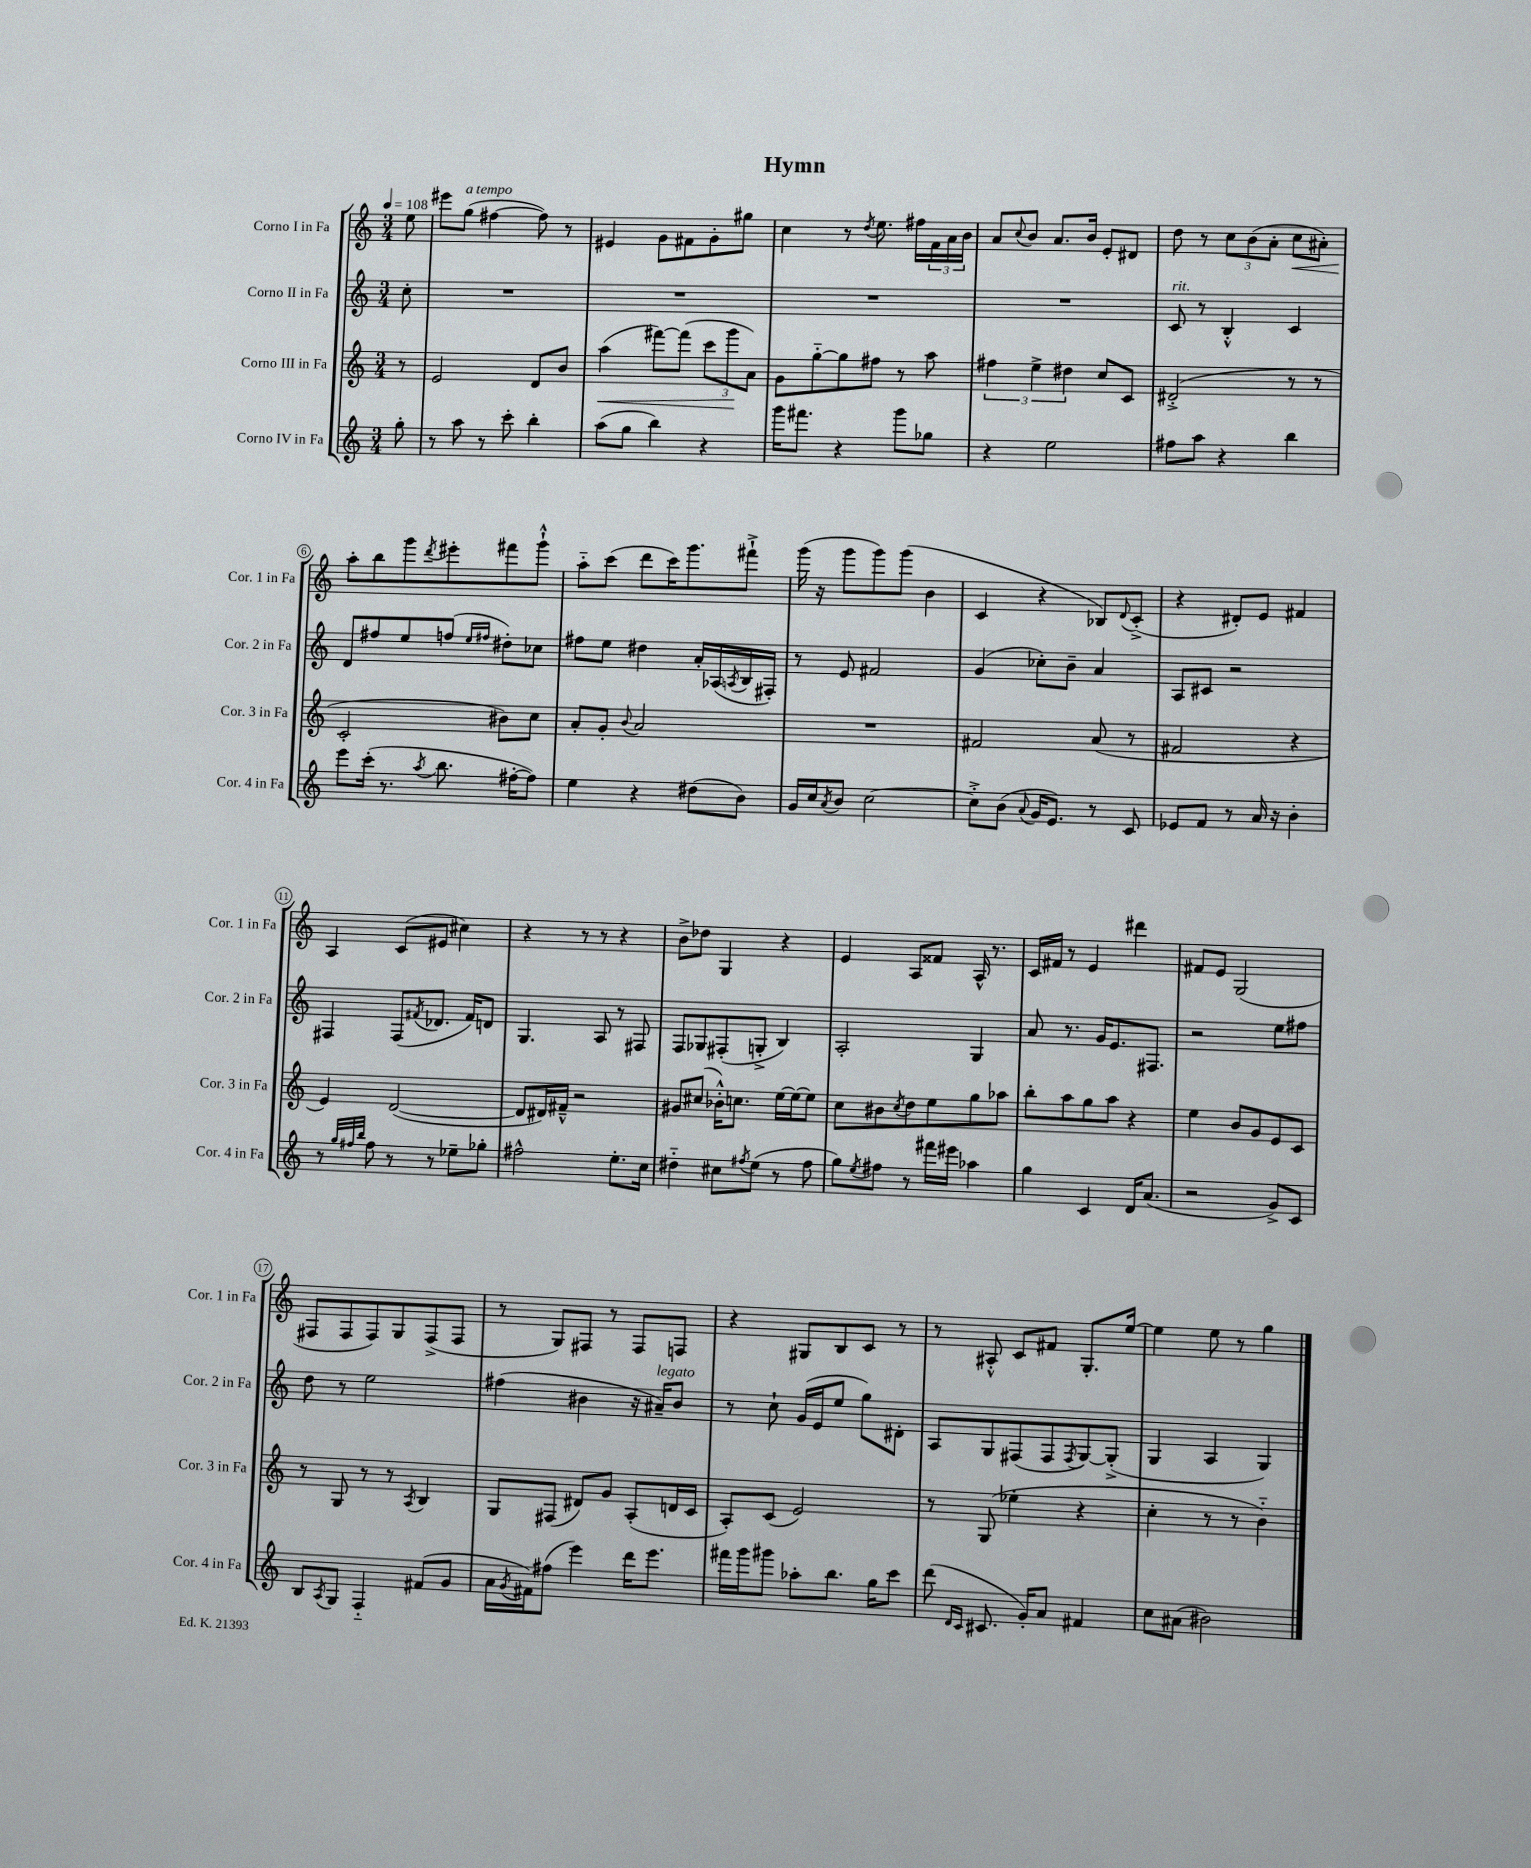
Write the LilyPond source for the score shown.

\header { title = "Hymn" }
<<
\new StaffGroup <<
\new Staff = "s0" \with { instrumentName = "Corno I in Fa" shortInstrumentName = "Cor. 1 in Fa" } {
    \clef treble \key c \major \numericTimeSignature \time 3/4 \partial 8 \tempo 4 = 108
    e''8 |
    eis'''8 g''8^\markup { \italic "a tempo" }( fis''4~ fis''8) r8 |
    eis'4 g'8 fis'8 g'8-. gis''8 |
    c''4 r8 \acciaccatura { d''8 } e''8. fis''16 \tuplet 3/2 { f'16 a'16 b'16 } |
    a'8 \appoggiatura { c''8 } b'8 a'8. b'16 e'8-. dis'8 |
    d''8 r8 \tuplet 3/2 { c''8 b'8( a'8-. } c''8\< ais'8-.) |
    a''8-.\! b''8 g'''8 \acciaccatura { d'''8 } eis'''8-. fis'''8 g'''8-!-^ |
    a''8-_ c'''8( d'''8 c'''16) g'''8. fis'''8-!-> |
    g'''16( r16 g'''8 g'''8) g'''8( b'4 |
    c'4 r4 bes8) \appoggiatura { d'8 } c'8-.->( |
    r4 dis'8-.) e'8 fis'4 |
    a4 c'8( eis'8 cis''4) |
    r4 r8 r8 r4 |
    b'8-> des''8 g4 r4 |
    e'4 a8 fisis'8 a16-^ r8. |
    c'16 fis'16 r8 e'4 dis'''4 |
    fis'8 e'8 g2( |
    fis8 fis8 fis8) g8 fis8->( fis8 |
    r8 g8) fis8 r8 fis8 f8 |
    r4 gis8 b8 c'8 r8 |
    r8 ais8-.-^ c'8 fis'8 g8.-. e''16~ |
    e''4 e''8 r8 g''4 \bar "|." |
}
\new Staff = "s1" \with { instrumentName = "Corno II in Fa" shortInstrumentName = "Cor. 2 in Fa" } {
    \clef treble \key c \major \numericTimeSignature \time 3/4 \partial 8
    c''8-. |
    R2. |
    R2. |
    R2. |
    R2. |
    c'8^\markup { \italic "rit." } r8 b4-.-^ c'4 |
    d'8 fis''8 e''8 f''8( \grace { e''16 fis''16 } dis''8-.) ces''8 |
    fis''8 e''8 dis''4 a'16-. aes16( \acciaccatura { a8 } b16 fis16-.) |
    r8 e'8 fis'2 |
    g'4( ces''8-.) b'8-- a'4 |
    a8 cis'8 r2 |
    fis4 fis8( \acciaccatura { fis'8 } des'8. fis'16) d'8 |
    g4. a8 r8 fis8 |
    f8 ges8 fis8-.( g8-.-> b4) |
    a2-. g4 |
    a'8 r8. g'16 e'8. fis8. |
    r2 e''8 fis''8 |
    d''8 r8 e''2 |
    fis''4( bis'4 r16 ais'16--^\markup { \italic "legato" }) bis'8 |
    r8 c''8-! g'16( e'16 e''8 g''8) dis'8-. |
    a8 g8 fis8( fis8 \acciaccatura { fis8 } g8~) g8-.->( |
    g4 a4 g4) \bar "|." |
}
\new Staff = "s2" \with { instrumentName = "Corno III in Fa" shortInstrumentName = "Cor. 3 in Fa" } {
    \clef treble \key c \major \numericTimeSignature \time 3/4 \partial 8
    r8 |
    e'2 d'8 b'8 |
    a''4\<( fis'''8~) fis'''8( \tuplet 3/2 { c'''8 g'''8\! a'8) } |
    g'8 g''8~-_ g''8 fis''8 r8 a''8 |
    \tuplet 3/2 { fis''4 e''4-> dis''4 } c''8 c'8 |
    dis'2-.->( r8 r8 |
    c'2-. bis'8) c''8 |
    a'8-. g'8-. \appoggiatura { b'8 } a'2 |
    R2. |
    fis'2 a'8( r8 |
    fis'2 r4 |
    e'4) d'2~( |
    d'8 dis'16) fis'16---^ r2 |
    gis'8 cis''8( bes'16-.-^) c''8. e''16~ e''16~ e''8 |
    c''8 bis'8 \acciaccatura { c''8 } d''8 e''8 g''8 aes''8 |
    b''8-. a''8 g''8 a''8 r4 |
    e''4 b'8 g'8 e'8 c'8 |
    r8 g8 r8 r8 \acciaccatura { a8 } b4 |
    g8 fis8( dis'8) g'8 a8-.( d'16 c'16 |
    a8-.) c'8( e'2) |
    r8 g8( ees''4-. r4 |
    c''4-. r8 r8 b'4-_) \bar "|." |
}
\new Staff = "s3" \with { instrumentName = "Corno IV in Fa" shortInstrumentName = "Cor. 4 in Fa" } {
    \clef treble \key c \major \numericTimeSignature \time 3/4 \partial 8
    g''8-. |
    r8 a''8 r8 c'''8-. b''4-. |
    a''8( g''8 b''4) r4 |
    g'''16 fis'''8. r4 g'''8 ges''8 |
    r4 e''2 |
    fis''8 a''8 r4 b''4 |
    e'''8 c'''16-.( r8. \acciaccatura { a''8 } b''8. fis''16~-. fis''8) |
    e''4 r4 dis''8( b'8) |
    g'16 c''16 \acciaccatura { a'8 } b'8 c''2~ |
    c''8-.-> b'8( \appoggiatura { a'8 } g'16 e'8.) r8 c'8 |
    ees'8 f'8 r8 a'16 r16 b'4-. |
    r8 \grace { g''32 fis''32 b''32 } fis''8 r8 r8 ees''8-- ges''8-. |
    fis''2-^ e''8.-. c''16 |
    dis''4-_ cis''8 \acciaccatura { fis''8 } e''8( r8 fis''8 |
    g''8) \acciaccatura { e''8 } fis''8 r8 fis'''16 eis'''16 aes''4 |
    g''4 c'4 d'16 a'8.( |
    r2 g'8->) c'8 |
    b8 \acciaccatura { a8 } g8 f4-_ fis'8( g'8 |
    a'16 \acciaccatura { g'8 } fis'16) fis''8( e'''4) d'''16 e'''8. |
    fis'''16 g'''16 gis'''8 aes''8-. b''8. g''16 c'''8 |
    d'''8( \grace { d'16 c'16 } cis'8. g'16-.) a'8 fis'4 |
    c''8 ais'8( bis'2) \bar "|." |
}
>>
>>
\layout { \context { \Score \override BarNumber.stencil = #(make-stencil-circler 0.1 0.3 ly:text-interface::print) } }
